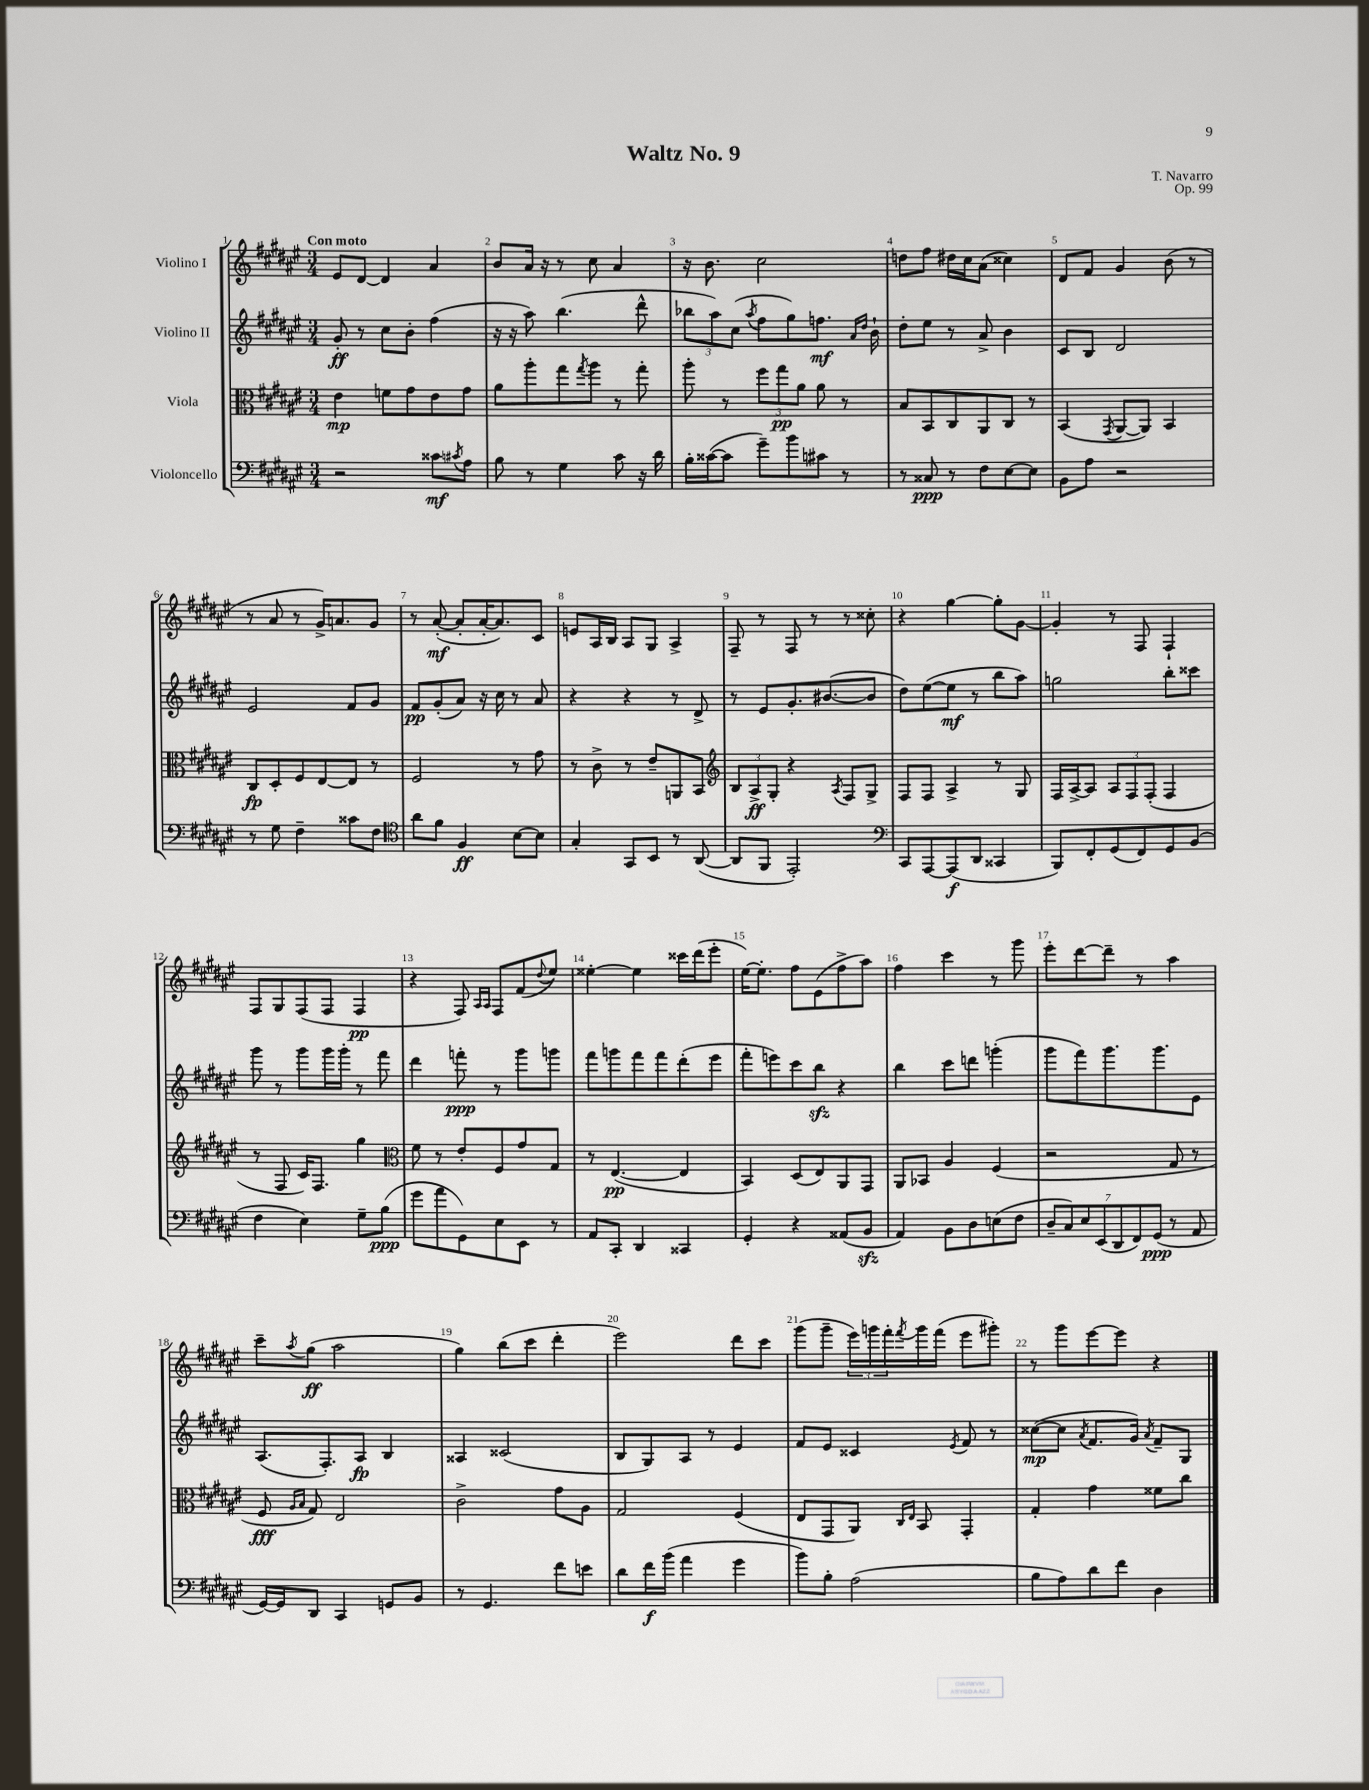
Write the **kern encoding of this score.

**kern	**kern	**kern	**kern
*staff4	*staff3	*staff2	*staff1
*clefF4	*clefC3	*clefG2	*clefG2
*k[f#c#g#d#a#e#]	*k[f#c#g#d#a#e#]	*k[f#c#g#d#a#e#]	*k[f#c#g#d#a#e#]
*M3/4	*M3/4	*M3/4	*M3/4
2r	4e#	8g#'	8e#
.	.	8r	[8d#
.	8f	8cc#	4d#]
.	8g#	8b'	.
8c##	8e#	(4ff#	4a#
8qc#	.	.	.
8A#	8g#	.	.
=	=	=	=
8B	8a#	16r	8b
.	.	16r	.
8r	8aa#'	8aa#)	16a#
.	.	.	16r
4G#	8gg#	(4.bb	8r
.	8qgg#	.	.
.	8aa#	.	8cc#
8c#	8r	.	4a#
16r	8gg#'	8ddd#^^	.
16d#	.	.	.
=	=	=	=
16B'	8aa#'	12bb-	16r
([16c##	.	.	8.b
.	.	12aa#)	.
8c##]	8r	.	.
.	.	(12cc#	.
.	.	8qaa#	.
8g#~)	12ff#	8ff#	2cc#
.	12gg#	.	.
8b	.	8gg#)	.
.	12a#	.	.
8c#	8a#	8.ff	.
8r	8r	.	.
.	.	16qqa#	.
.	.	16qqdd#	.
.	.	16b`	.
=	=	=	=
8r	8B	8dd#'	8dd
8C##	8BB	8ee#	8ff#
8r	8C#	8r	16dd#
.	.	.	16cc#
8F#	8AA#	8a#^	(8a#
[8E#	8C#	4b	4cc##)
8E#]	8r	.	.
=	=	=	=
8BB	(4BB	8c#	8d#
8A#	.	8B	8f#
.	8qGG#	.	.
2r	[8AA#	2d#	4g#
.	8AA#])	.	.
.	4BB	.	(8b
.	.	.	8r
=	=	=	=
8r	8C#	2e#	8r
8G#	8D#'	.	8a#
4F#~	8F#	.	8r
.	[8E#	.	16g#^)
.	.	.	8.a
8c##	8E#]	8f#	.
8F#	8r	8g#	8g#
=	=	=	=
*clefC4	*	*	*
8a#	2F#	8f#	8r
8f#	.	(8g#'	([8a#'
4F#	.	8a#)	8a#']
.	.	16r	[16a#'
.	.	16cc#	8.a#])
[8B	8r	8r	.
8B]	8g#	8a#	8c#
=	=	=	=
4G#'	8r	4r	8e
.	8c#^	.	16A#
.	.	.	16B
8GG#	8r	4r	8A#
8BB	8e#~	.	8G#
8r	8AA	8r	4A#^
([8AA#	8BB	8d#^	.
=	=	=	=
*	*clefG2	*	*
8AA#]	12B	8r	8F#~
.	12A#^	.	.
8FF#	.	8e#	8r
.	12G#'	.	.
2EE#')	4r	8.g#'	8F#
.	.	.	8r
.	.	([8.b#	.
.	8qA#	.	.
.	8F#	.	8r
.	8G#^	8b#]	8cc##'
=	=	=	=
*clefF4	*	*	*
8CC#	8F#	8dd#)	4r
[8AAA#	8F#	([8ee#	.
(8AAA#]	4A#^	8ee#]	[4gg#
8DD#	.	8r	.
4CC##	8r	8bb	8gg#']
.	8G#	8aa#)	[8g#
=	=	=	=
8BBB)	16F#	2gg	4g#']
.	[16A#^	.	.
8FF#'	8A#]	.	.
(8GG#	12A#	.	8r
.	12F#	.	.
8FF#)	.	.	8F#
.	(12F#'	.	.
8GG#	4F#	8bb'	4F#`
(8BB	.	8ccc##	.
=	=	=	=
4F#	8r	8ggg#	8F#
.	8F#	8r	8G#
4E#)	16c#)	8ggg#	(8F#
.	8.F#	.	.
.	.	16ggg#	8F#
.	.	16ggg#'	.
8G#~	4gg#	8r	4F#
(8B	.	8fff#	.
=	=	=	=
*	*clefC3	*	*
8g#	8f#	4ddd#	4r
8a#	8r	.	.
8GG#)	8e#'	8fff'	8F#)
.	.	.	16qqA#
.	.	.	16qqA#
8E#	8F#	8r	8F#
8EE#	8g#	8ggg#	(8f#
.	.	.	8qqdd#
8r	8G#	8ggg	8ee#)
=	=	=	=
8AA#	8r	8fff#	[4ee##'
8CC#'	([4.E#	8ggg	.
4DD#	.	8fff#	4ee##]
.	.	8fff#	.
4CC##	4E#]	(8ddd#'	16ccc##
.	.	.	(16ddd#
.	.	8eee#	8eee#'
=	=	=	=
4GG#'	4BB)	8fff#'	[16ee#)
.	.	.	8.ee#']
.	.	8eee)	.
4r	(8D#	8ccc#	8ff#
.	8E#)	8bb	(8e#
(8AA##	8AA#	4r	8ff#^
8BB	8GG#	.	8aa#)
=	=	=	=
4AA#)	8AA#	4bb	4ff#
.	8BB-	.	.
8BB	4A#	8ccc#	4ccc#
8D#	.	8ddd	.
(8E	(4F#	(4ggg'	8r
8F#	.	.	8ggg#
=	=	=	=
14D#~	2r	8ggg#	8eee#'
14C#)	.	.	.
.	.	8fff#)	[8ddd#
14E#	.	.	.
(14EE#	.	.	.
.	.	8.ggg#	8ddd#~]
14DD#	.	.	.
14FF#)	.	.	.
.	.	.	8r
(14GG#	.	.	.
.	.	8.ggg#	.
8r	8G#	.	4aa#
8AA#	8r	8e#	.
=	=	=	=
[16GG#)	8F#	(8.A#	8ccc#~
16GG#]	.	.	.
.	16qqA#	.	.
.	16qqB	.	8qaa#
8DD#	8G#)	.	(8gg#
.	.	8.F#')	.
4CC#	2E#	.	2aa#
.	.	8A#	.
8GG	.	4B	.
8BB	.	.	.
=	=	=	=
8r	2c#^	4A##	4gg#)
4.GG#	.	.	.
.	.	(2c##	(8bb
.	.	.	8ccc#
8f#	8g#	.	4ddd#'
8e	8A#	.	.
=	=	=	=
8d#	2G#	8B	2eee#)
16f#	.	8G#)	.
(16b	.	.	.
4a#	.	8A#	.
.	.	8r	.
4g#	(4F#	4e#	8ddd#
.	.	.	8ccc#
=	=	=	=
8b)	8E#	8f#	(8ggg#
8B'	8GG#	8e#	8ggg#~
(2A#	8AA#)	4c##	24eee#)
.	.	.	24ggg
.	.	.	24fff#'
.	16qqC#	.	.
.	16qqE#	.	8qfff#
.	8BB	.	16ggg
.	.	.	(16fff#
.	.	8qe#	.
.	4GG#'	8f#	8eee#
.	.	8r	8ggg#')
=	=	=	=
8B	4G#'	([8cc##	8r
8A#)	.	8cc##]	8ggg#
.	.	8qa#	.
8d#	4g#	8.f#	[8eee#
8f#	.	.	8eee#]
.	.	16g#)	.
.	.	8qa#	.
4D#	8f##	8f#~	4r
.	8cc#	8G#	.
==	==	==	==
*-	*-	*-	*-
